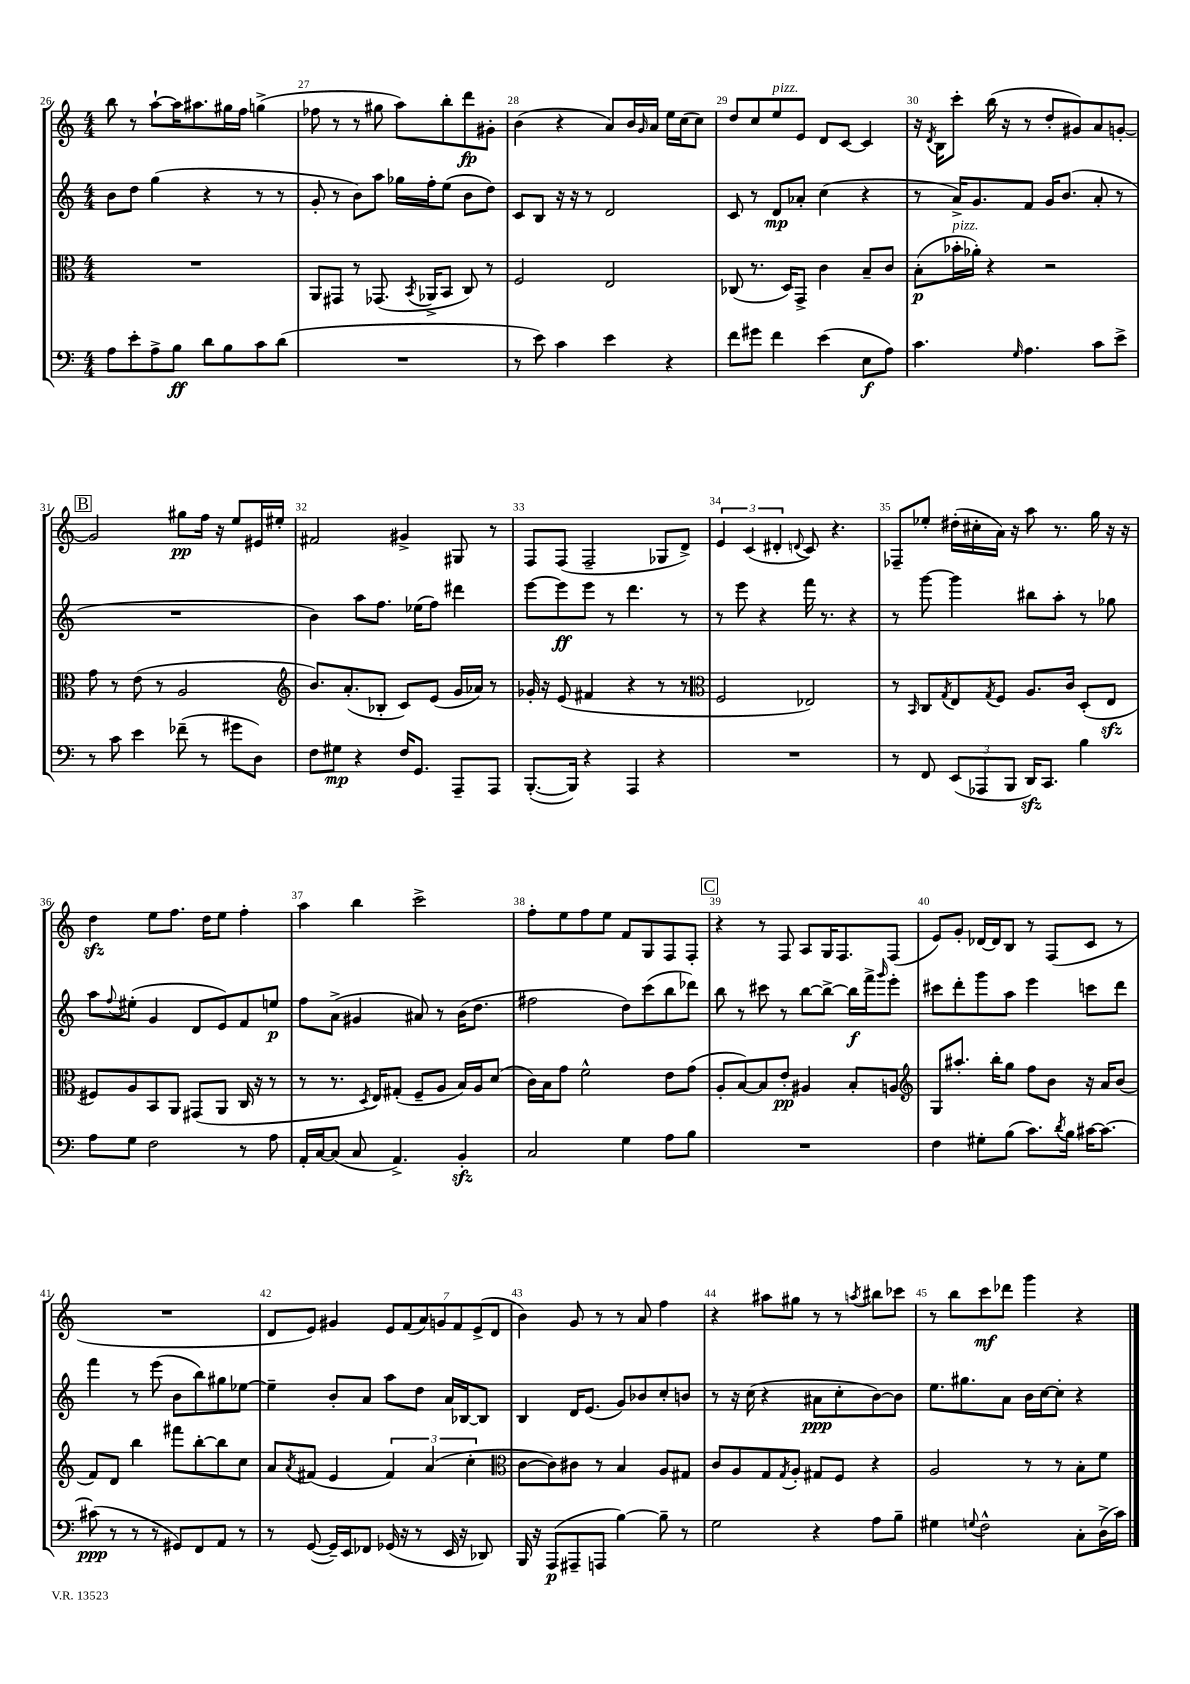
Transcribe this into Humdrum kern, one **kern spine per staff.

**kern	**kern	**kern	**kern
*staff4	*staff3	*staff2	*staff1
*clefF4	*clefC3	*clefG2	*clefG2
*k[]	*k[]	*k[]	*k[]
*M4/4	*M4/4	*M4/4	*M4/4
8A	1r	8b	8bb
8e'	.	8dd	8r
8A^	.	(4gg	[8aa`
8B	.	.	16aa]
.	.	.	8.aa#
8d	.	4r	.
8B	.	.	16gg#
.	.	.	16ff
8c	.	8r	(4gg^
(8d	.	8r	.
=	=	=	=
1r	8AA	8g'	8ff-
.	8GG#	8r	8r
.	8r	8b)	8r
.	(8.GG-	8aa	8gg#
.	.	16gg-	8aa)
.	8qBB	.	.
.	16AA-^	16ff'	.
.	8BB	(8ee	8bb'
.	8C)	8b	8ddd
.	8r	8dd)	8g#'
=	=	=	=
8r	2F	8c	(4b
8e)	.	8B	.
4c	.	16r	4r
.	.	16r	.
.	.	8r	.
4e	2E	2d	8a)
.	.	.	16b
.	.	.	16qqg
.	.	.	16a
4r	.	.	16ee
.	.	.	(16cc
.	.	.	8cc)
=	=	=	=
8f	(8C-	8c	8dd
8g#	8.r	8r	8cc
4f	.	8d	8ee
.	16D)	.	.
.	8GG^	8a-'	8e
(4e	4c	(4cc	8d
.	.	.	[8c
8E	8B~	4r	4c]
8A)	8c	.	.
=	=	=	=
4.c	(8B'	8r	16r
.	.	.	8qd
.	.	.	16B
.	16b-'	16a^)	8ccc'
.	16a-')	8.g	.
.	4r	.	(16bb
.	.	.	16r
16qqG	.	.	.
4.A	.	8f	8r
.	2r	16g	8dd'
.	.	(8.b	.
.	.	.	8g#)
8c	.	8a'	8a
8e^	.	8r	[8g'
=	=	=	=
8r	8g	1r	2g]
8c	8r	.	.
4e	(8e	.	.
.	8r	.	.
(8f-~	2A	.	8gg#
8r	.	.	16ff
.	.	.	16r
8g#	.	.	8ee
8D)	.	.	16e#
.	.	.	16ee#'
=	=	=	=
*	*clefG2	*	*
8F	8.b)	4b)	2f#
8G#	.	.	.
.	(8.a'	.	.
4r	.	8aa	.
.	8B-'	8.ff	.
16F	8c)	.	4g#^
8.GG	.	(16ee-	.
.	(8e	8ff)	.
8AAA~	16g	4ddd#	8G#
.	16a-)	.	.
8AAA	8r	.	8r
=	=	=	=
([8.BBB'	16g-'	[8eee	8F
.	16r	.	.
.	(8e	8eee]	(8F
16BBB])	.	.	.
4r	4f#	8eee	2F~
.	.	8r	.
4AAA	4r	4.ddd	.
4r	8r	.	8G-
.	8r	8r	8d^)
=	=	=	=
*	*clefC3	*	*
1r	2F	8r	6e
.	.	8eee	.
.	.	.	(6c
.	.	4r	.
.	.	.	6d#'
.	.	.	8qqd
.	2E-)	16fff	8c)
.	.	8.r	.
.	.	.	4.r
.	.	4r	.
=	=	=	=
8r	8r	8r	8F-~
.	16qqBB	.	.
8FF	8C	[8ggg	8ee-'
.	8qG	.	.
(12EE	8E	4ggg]	(16dd#'
.	.	.	16cc#'
12AAA-	.	.	.
.	8qG	.	.
.	8F	.	16a)
12BBB	.	.	.
.	.	.	16r
16DD)	8.A	8bb#	8aa
8.CC	.	.	.
.	.	8aa'	8.r
.	16c	.	.
4B	(8D'	8r	.
.	.	.	16gg
.	8E	8gg-	16r
.	.	.	16r
=	=	=	=
8A	8F#)	8aa	4dd
.	.	8qqff	.
8G	8A	(8ee#'	.
2F	8BB	4g	8ee
.	8AA	.	8.ff
.	(8GG#	8d	.
.	.	.	16dd
.	8AA	8e)	8ee
8r	16C	8f	4ff'
.	16r	.	.
8A	8r	8ee	.
=	=	=	=
16AA'	8r	8ff	4aa
[16C	.	.	.
(8C]	8.r	(8a^	.
8C	.	4g#	4bb
.	8qD	.	.
.	16E)	.	.
4.AA^)	(8G#'	.	.
.	8F~	8a#)	2ccc^
.	8A	8r	.
4BB'	16B)	(16b	.
.	16A	8.dd	.
.	(8d	.	.
=	=	=	=
2C	16c)	2ff#	8ff'
.	16B	.	.
.	8g	.	8ee
.	2f^^	.	8ff
.	.	.	8ee
4G	.	8dd)	8f
.	.	(8ccc	8G
8A	8e	8bb	8F
8B	(8g	8ddd-)	8F'
=	=	=	=
1r	8A'	8bb	4r
.	[8B)	8r	.
.	8B]	8ccc#	8r
.	8e'	8r	8F
.	4A#	[8bb	8A
.	.	8bb^_	16G
.	.	.	8.F
.	8B'	16bb]	.
.	.	16fff^	.
.	.	16qqggg	.
.	8A	8eee'	(8F
=	=	=	=
*	*clefG2	*	*
4F	8G	8ccc#	8e)
.	8.aa#'	8ddd'	8g'
8G#'	.	8ggg	[16d-
.	16bb'	.	16d-]
(8B	8gg	8aa	8B
8.c)	8ff	4eee	8r
.	8b	.	(8F
8qd	.	.	.
16B	.	.	.
[16c#	16r	8ccc	8c
8.c#_	16a	.	.
.	(8b	8ddd	8r
=	=	=	=
(8c#]	8f)	4fff	1r
8r	8d	.	.
8r	4bb	8r	.
8r	.	(8eee	.
8GG#)	8fff#	8b	.
8FF	[8bb'	8bb)	.
8AA	8bb]	8gg#	.
8r	8cc	[8ee-	.
=	=	=	=
8r	8a	4ee-~]	8d
.	8qa	.	.
([8GG	(8f#	.	8e)
16GG~])	4e	8b'	4g#
16EE	.	.	.
8FF-	.	8a	.
(16GG-	6f#)	8aa	14e
16r	.	.	.
.	.	.	(14f
8r	.	8dd	.
.	.	.	14a)
.	(6a	.	.
.	.	.	14g
16EE	.	16a	.
.	.	.	14f
16r	.	[16B-	.
.	6cc'	.	.
.	.	.	(14e^
8DD-)	.	8B-]	.
.	.	.	14d
=	=	=	=
*	*clefC3	*	*
16BBB	[8c	4B	4b)
16r	.	.	.
(8AAA	8c])	.	.
8AAA#~	8c#	16d	8g
.	.	(8.e	.
8AAA	8r	.	8r
[4B)	4B	8g)	8r
.	.	8b-	8a
8B~]	8A	8cc'	4ff
8r	8G#	8b	.
=	=	=	=
2G	8c	8r	4r
.	8A	16r	.
.	.	(16cc	.
.	8G	4r	8aa#
.	8qG	.	.
.	8A'	.	8gg#
4r	8G#	8a#	8r
.	8F	8cc'	8r
.	.	.	8qaa
8A	4r	[8b)	8bb#
8B~	.	8b]	8ccc-
=	=	=	=
4G#	2A	8.ee	8r
.	.	.	8bb
.	.	8.gg#	.
8qqG	.	.	.
2F^^	.	.	8ccc
.	.	8a	8ddd-
.	8r	16b	4ggg
.	.	[16cc	.
.	8r	8cc']	.
8C'	8B'	4r	4r
(16D^	8f	.	.
16c)	.	.	.
==	==	==	==
*-	*-	*-	*-
